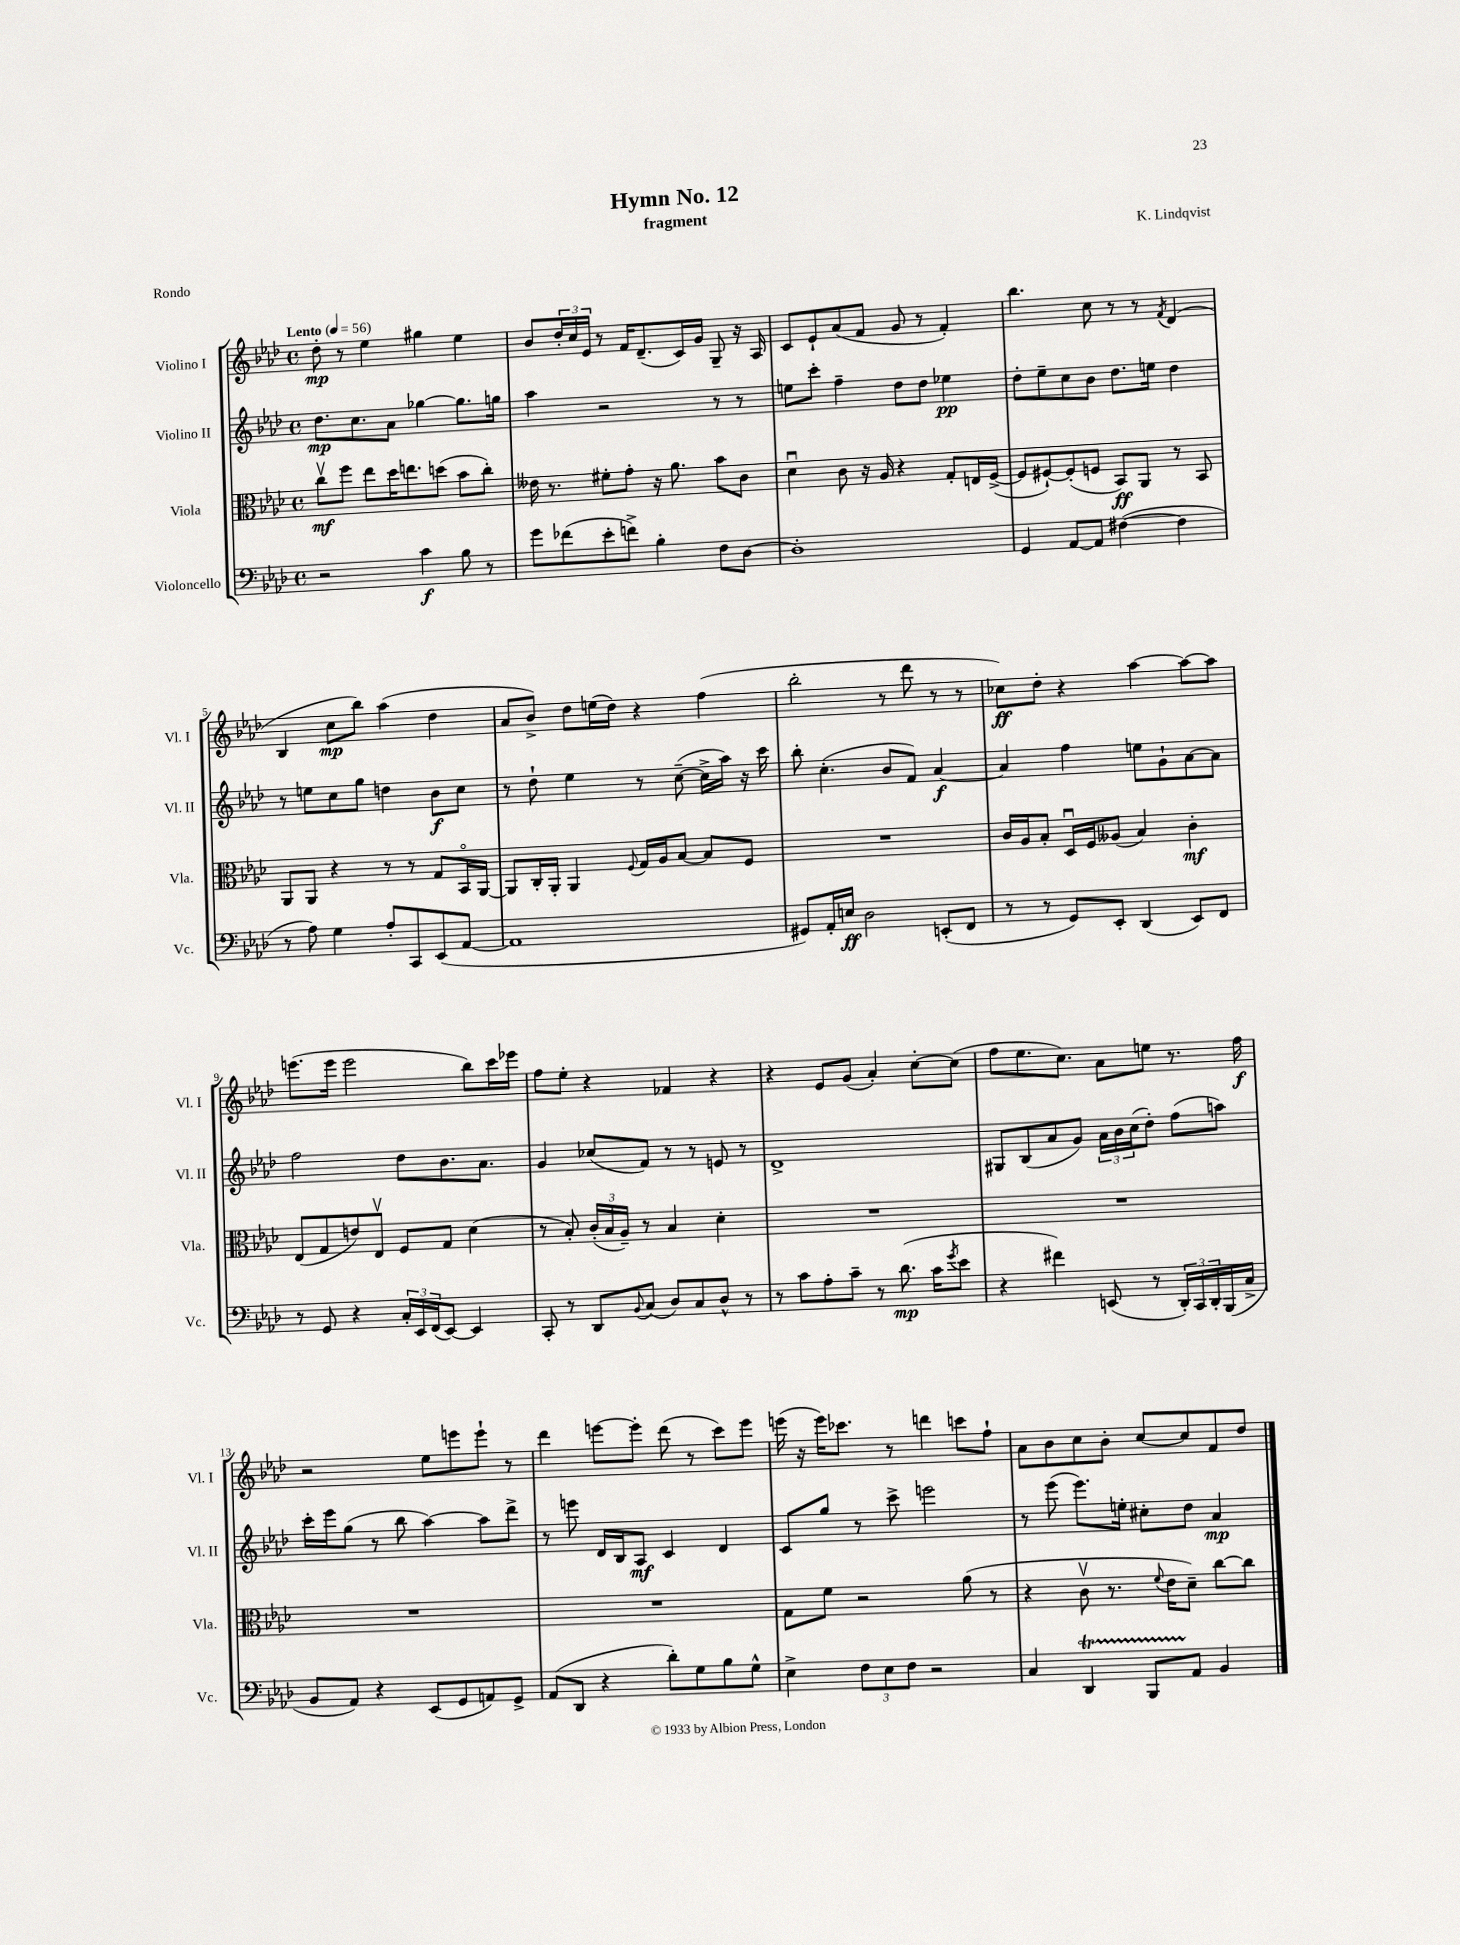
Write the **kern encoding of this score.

**kern	**kern	**kern	**kern
*staff4	*staff3	*staff2	*staff1
*clefF4	*clefC3	*clefG2	*clefG2
*k[b-e-a-d-]	*k[b-e-a-d-]	*k[b-e-a-d-]	*k[b-e-a-d-]
*M4/4	*M4/4	*M4/4	*M4/4
*met(c)	*met(c)	*met(c)	*met(c)
*MM56	*MM56	*MM56	*MM56
2r	8ccv	8.dd-	8dd-'
.	8ff	.	8r
.	.	8.cc	.
.	8ee-	.	4ee-
.	16dd-	8a-	.
.	8.ee	.	.
4c	.	[4gg-	4gg#
.	(8dd	.	.
8B-	8b-	8.gg-]	4ee-
8r	8cc')	.	.
.	.	16gg	.
=	=	=	=
8g	16e--	4aa-	8b-
.	8.r	.	.
(8f-	.	.	24dd-'
.	.	.	24cc
.	.	.	24e-
8e-'	8f#'	2r	8r
8f^)	8g'	.	16f
.	.	.	(8.d-~
4B-'	16r	.	.
.	8.a-	.	.
.	.	.	16c)
.	.	.	16g
8F	8b-	8r	8G~
[8D-	8c	8r	16r
.	.	.	16A-
=	=	=	=
1D-']	4d-u	8ee	8c
.	.	8ccc'	8e-`
.	8c	4ff~	(8a-
.	16r	.	8f
.	16A-	.	.
.	4r	8dd-	8g
.	.	8dd-	8r
.	8G'	4ee-	4f')
.	16E	.	.
.	([16F^	.	.
=	=	=	=
4GG	8F]	8dd-'	4.bb-
.	[8F#`)	8ee-~	.
[8AA-	(8F#']	8cc	.
8AA-]	8F	8b-	8cc
([4F#	8BB-)	8.dd-	8r
.	8AA-	.	8r
.	.	16ee	.
.	.	.	8qf
4F#]	8r	4dd-	(4d-
.	8BB-	.	.
=	=	=	=
8r	8AA-	8r	4B-
8A-)	8AA-	8ee	.
4G	4r	8cc	8cc
.	.	8gg	8bb-)
8A-'	8r	4dd	(4aa-
8CC	8r	.	.
(8EE-	8G	8b-	4dd-
[8AA-	16BB-o	8cc	.
.	[16AA-	.	.
=	=	=	=
1AA-]	8AA-]	8r	8a-
.	16C'	8dd-`	8b-^)
.	16AA-'	.	.
.	4AA-	4ee-	8dd-
.	.	.	(16ee
.	.	.	16dd-)
.	8qqF	.	.
.	16G	8r	4r
.	16A-	.	.
.	[8B-	([8cc~	.
.	8B-]	16cc^]	(4ff
.	.	16aa-)	.
.	8F	16r	.
.	.	16ccc	.
=	=	=	=
8GG#)	1r	8bb-'	2bb-'
16AA-'	.	(4.cc'	.
16E	.	.	.
2D-	.	.	.
.	.	8b-	8r
.	.	8f)	8ddd-
(8EE'	.	[4a-	8r
8FF	.	.	8r
=	=	=	=
8r	16c	4a-]	8cc-)
.	16A-	.	.
8r	8B-'	.	8dd-'
8GG)	16D-u	4ff	4r
.	16F	.	.
8EE-'	(8A--	.	.
(4DD-	4B-)	8ee	[4aa-
.	.	8g`	.
8EE-)	4c'	[8a-	8aa-_
8FF	.	8a-]	8aa-]
=	=	=	=
8r	(8E-	2ff	(8.eee
8GG	8G	.	.
.	.	.	16eee
4r	8e)	.	2eee
.	8E-v	.	.
24C'	8F	8dd-	.
24EE-	.	.	.
(24FF	.	.	.
[8EE-)	8G	8.b-	.
4EE-]	(4d-	.	8bb-)
.	.	8.a-	.
.	.	.	16ccc
.	.	.	16eee-
=	=	=	=
8CC'	8r	4g	8ff
8r	8B-')	.	8ee-'
8DD-	(24c'	(8cc-	4r
.	24B-	.	.
.	24A-~)	.	.
8qqBB-	.	.	.
(8C	8r	8f)	.
8D-)	4B-	8r	4f-
8C	.	8r	.
8D-^^	4d-'	8e	4r
8r	.	8r	.
=	=	=	=
8r	1r	1d-^	4r
8c	.	.	.
8A-'	.	.	8e-
8c~	.	.	(8g
8r	.	.	4a-')
(8.d-	.	.	.
.	.	.	[8cc'
16c	.	.	.
8qg	.	.	.
8e-	.	.	(8cc]
=	=	=	=
4r	1r	8G#	8ff
.	.	(8B-	8.ee-
4f#)	.	8a-	.
.	.	.	8.cc)
.	.	8g)	.
(8EE	.	24a-	8a-
.	.	24b-	.
.	.	(24cc	.
8r	.	8dd-')	8ee
24DD-')	.	(8ff	8.r
24CC	.	.	.
24DD-'	.	.	.
(16BBB-	.	8aa)	.
16C^	.	.	16ff
=	=	=	=
8BB-	1r	16ccc'	2r
.	.	16eee-	.
8AA-)	.	(8gg	.
4r	.	8r	.
.	.	8bb-	.
(8EE-	.	[4aa-)	8ee-
8GG	.	.	8eee
8AA)	.	8aa-]	8eee`
8GG^	.	8ddd-^	8r
=	=	=	=
(8AA-	1r	8r	4ddd-
8DD-	.	8eee	.
4r	.	16d-	[8eee
.	.	16B-	.
.	.	8A-	8eee']
8d-')	.	4c	(8ddd-
8G	.	.	8r
8B-	.	4d-	8ccc)
8G^^	.	.	8eee
=	=	=	=
4E-^	8G	8c	(16eee
.	.	.	16r
.	8f	8gg	16eee)
.	.	.	8.ccc-
12F	2r	8r	.
12E-	.	.	.
.	.	8ccc^	8r
12F	.	.	.
2r	.	2eee	4ddd
.	(8a-	.	8ccc
.	8r	.	8ff`
=	=	=	=
4C	4r	8r	8a-
.	.	(8eee-	8b-
4DD-	8cv	8.eee-)	8cc
.	8.r	.	8b-'
.	.	16ee'	.
8BBB-	.	8cc#'	[8cc
.	8qqf	.	.
.	16e-	.	.
8AA-	8d-~)	8dd-	8cc]
4BB-	[8cc	4a-	8f
.	8cc]	.	8dd-
==	==	==	==
*-	*-	*-	*-
